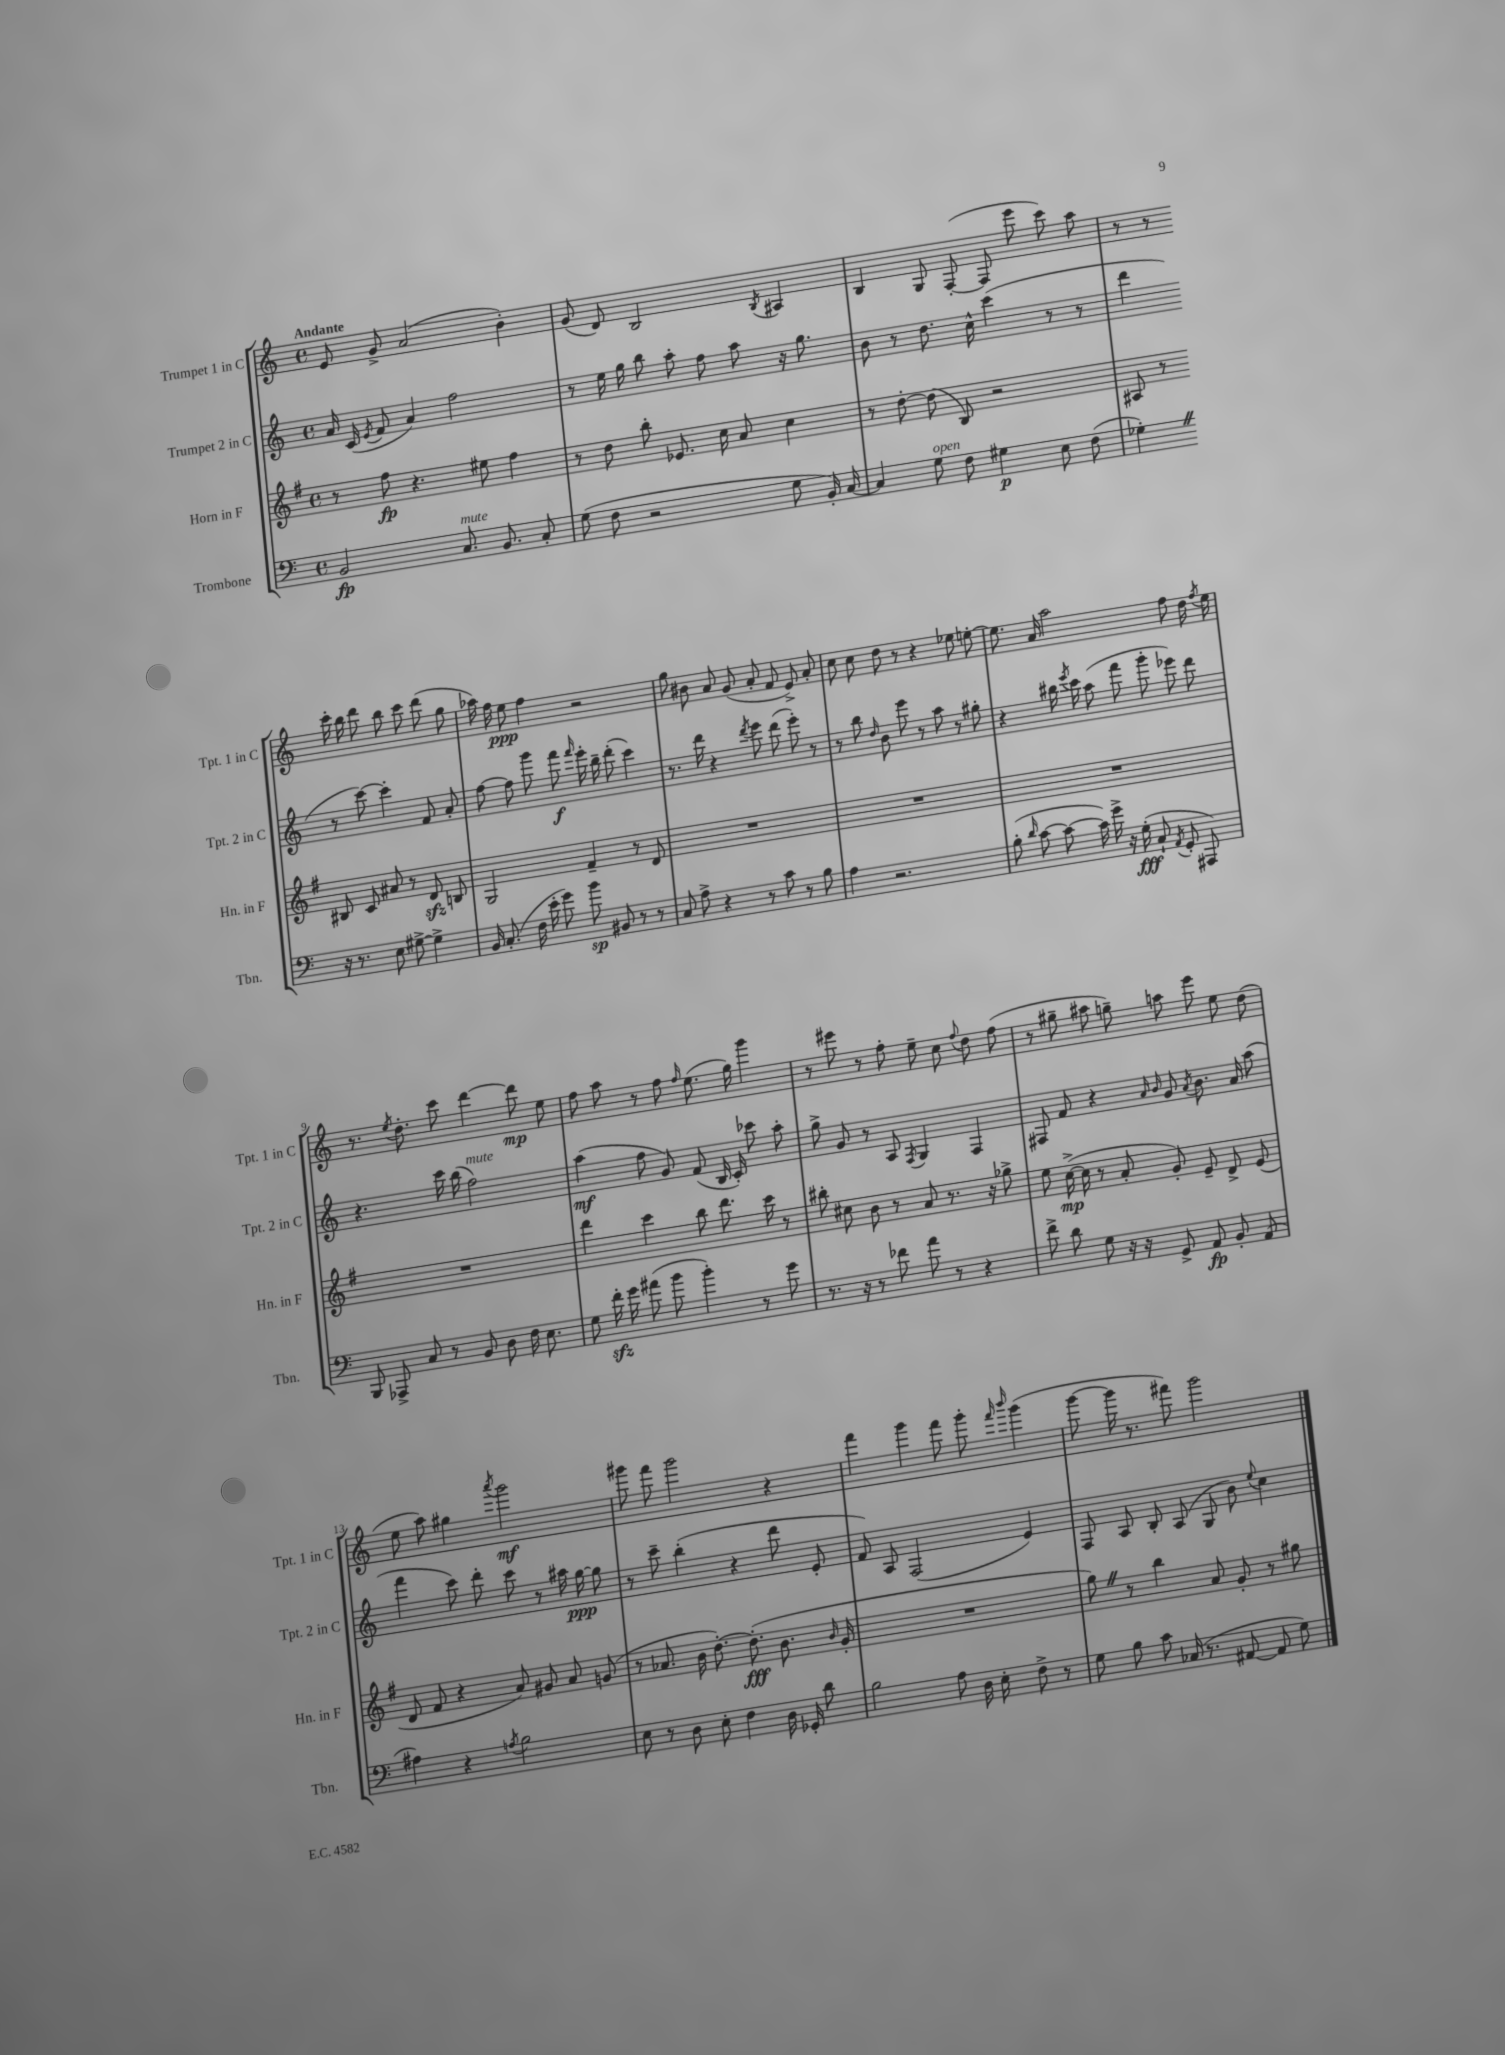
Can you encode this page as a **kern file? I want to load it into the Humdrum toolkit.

**kern	**kern	**kern	**kern
*staff4	*staff3	*staff2	*staff1
*clefF4	*clefG2	*clefG2	*clefG2
*k[]	*k[f#]	*k[]	*k[]
*M4/4	*M4/4	*M4/4	*M4/4
*met(c)	*met(c)	*met(c)	*met(c)
2BB	8r	16a	8e
.	.	(16c	.
.	.	8qe	.
.	8ff#	8f	8g^
.	4.r	4a)	(2a
8.C	.	2ff	.
.	8ee#	.	.
8.BB	.	.	.
.	4ff#	.	4b')
8C'	.	.	.
=	=	=	=
(8G	8r	8r	(8g
8F	8dd	16ee	8d)
.	.	16gg	.
2r	8bb'	8bb	2B
.	8.e-	8aa'	.
.	.	8ff	.
.	16cc	.	.
.	8a	8aa	.
.	.	.	8qB
8G	4cc	16r	4A#
.	.	8.gg	.
16BB')	.	.	.
[16C	.	.	.
=	=	=	=
4C]	8r	8b	4B
.	[8dd'	8r	.
8G	(8dd]	8.dd	8G
8F	8B)	.	([8F'
.	.	16cc^^	.
4G#	2r	(4ccc	8F]
.	.	.	8eee
8E	.	8r	8ccc)
(8F	.	8r	8aa
=	=	=	=
4G-')	8A#	4ddd	8r
.	8r	.	8r
16r	8B#	8r	16ccc'
8.r	.	.	16bb
.	8c	[8ccc)	8ddd
8E	8a#	4ccc']	8bb
[8G#^	8r	.	8ccc
4G#^]	8d	8f	(8ddd
.	8B	8a'	8gg
=	=	=	=
16BB	2G	[8ff	16aa-)
(8.C'	.	.	16ff
.	.	8ff]	8ee
16F	.	8ggg	4ff
16e'	.	.	.
8g)	.	8fff	.
.	.	16qqfff	.
8b	4f#~	16eee'	2r
.	.	16bb~	.
8BB#	.	(8ddd'	.
8r	8r	4ccc)	.
8r	8d	.	.
=	=	=	=
8C	1r	8.r	8gg
8A^	.	.	8b#
.	.	16ddd	.
4r	.	4r	8a
.	.	.	(8g
.	.	8qddd	.
8r	.	8eee	8a'
8c	.	(8ddd	8f
8r	.	8eee')	8e^)
8B	.	8r	8a'
=	=	=	=
4A	1r	8r	8cc
.	.	8bb	8cc
.	.	16qqdd	.
2.r	.	8b	8dd
.	.	8eee	8r
.	.	8r	4r
.	.	8aa	.
.	.	8r	8ee-
.	.	8gg#'	[8ee'
=	=	=	=
(8B'	1r	4r	8.ee]
16qqd	.	.	.
[8c	.	.	.
.	.	.	16a
8c_	.	16bb#	2aa
.	.	8qeee	.
.	.	16ccc	.
16c])	.	(8aa	.
16g^	.	.	.
16r	.	8fff	.
(16G'	.	.	.
8C`	.	8ggg'	.
8qAA	.	.	.
8GG'	.	8eee-)	8ff
8AAA#)	.	8ddd	16dd
.	.	.	8qff
.	.	.	16ee
=	=	=	=
8BBB	1r	4.r	8.r
8AAA-^	.	.	.
.	.	.	8qee
.	.	.	8.dd'
8C	.	.	.
8r	.	16ccc	8ccc
.	.	(16bb	.
8BB	.	2ff)	[4ddd
8D	.	.	.
16F	.	.	8ddd]
8.E	.	.	.
.	.	.	8ee
=	=	=	=
8G	4ddd	(4aa	8ff
16f'	.	.	8aa
16g	.	.	.
(8a#	4ccc	8ff	8r
8b	.	8g)	8ff
.	.	.	16qqff
4b')	8bb	(8f	(8.ee
.	8.ddd	16B	.
.	.	16c')	16gg)
8r	.	8ccc-	4ggg
.	16ccc	.	.
8g	8r	8aa'	.
=	=	=	=
8.r	8bb#'	8gg^	8r
.	8cc#	8g	8eee#
16r	.	.	.
8r	8b	8r	8r
8f-	8r	8A	8ff'
.	.	8qF	.
8a	8a	4G	8ee~
8r	8.r	.	8cc
.	.	.	8qqff
4r	.	4F	8dd
.	16r	.	.
.	8gg-^	.	(8ff
=	=	=	=
8f^	8ee	8F#	8r
8d	([16cc^	8f	8gg#~
.	16cc]	.	.
8G	8r	4r	8aa#
16r	8a'	.	8gg~)
16r	.	.	.
.	.	16qqa	.
.	.	16qqb	.
8GG^	8g')	8g	8aa
.	.	8qa	.
8AA	8e~	8.b	8eee
8BB'	8d^	.	8ee
.	.	16a	.
(8AA	(8e	(8aa	(8dd
=	=	=	=
4A#)	8d	4fff	8ee
.	8f#	.	8aa)
4r	4r	8ccc)	4gg#
.	.	8ddd'	.
8qA	.	.	8qaaa
2B	8a)	8ccc	2ggg
.	8g#	8r	.
.	8a	16aa#	.
.	.	[16gg	.
.	(8g	8gg]	.
=	=	=	=
8E	8r	8r	8ggg#
8r	8.a-	8ccc~	8fff
8D	.	(4bb'	2ggg#
.	16b	.	.
8E'	[8.dd')	.	.
4F	.	4r	.
.	(8.dd']	.	.
16D	8.b	8ddd	4r
16GG-'	.	.	.
8d	.	8e'	.
.	16qqb	.	.
.	16g'	.	.
=	=	=	=
2B	1r	8f)	4fff
.	.	8A	.
.	.	(2F	4ggg
8A	.	.	8fff
16D	.	.	8ggg'
16E'	.	.	.
.	.	.	16qqfff
.	.	.	16qqbbb
8F^	.	4e)	(4ggg
8r	.	.	.
=	=	=	=
8G	8gg)	8F	[8ggg
8B	8r	8A	16ggg]
.	.	.	8.r
8c	4bb	8B'	.
(16C-	.	(8A	8fff#)
8.r	.	.	.
.	8a	8G	2ggg
[8AA#	8g'	8b)	.
.	.	8qqee	.
8AA#]	8r	4cc	.
8G)	8gg#	.	.
==	==	==	==
*-	*-	*-	*-
